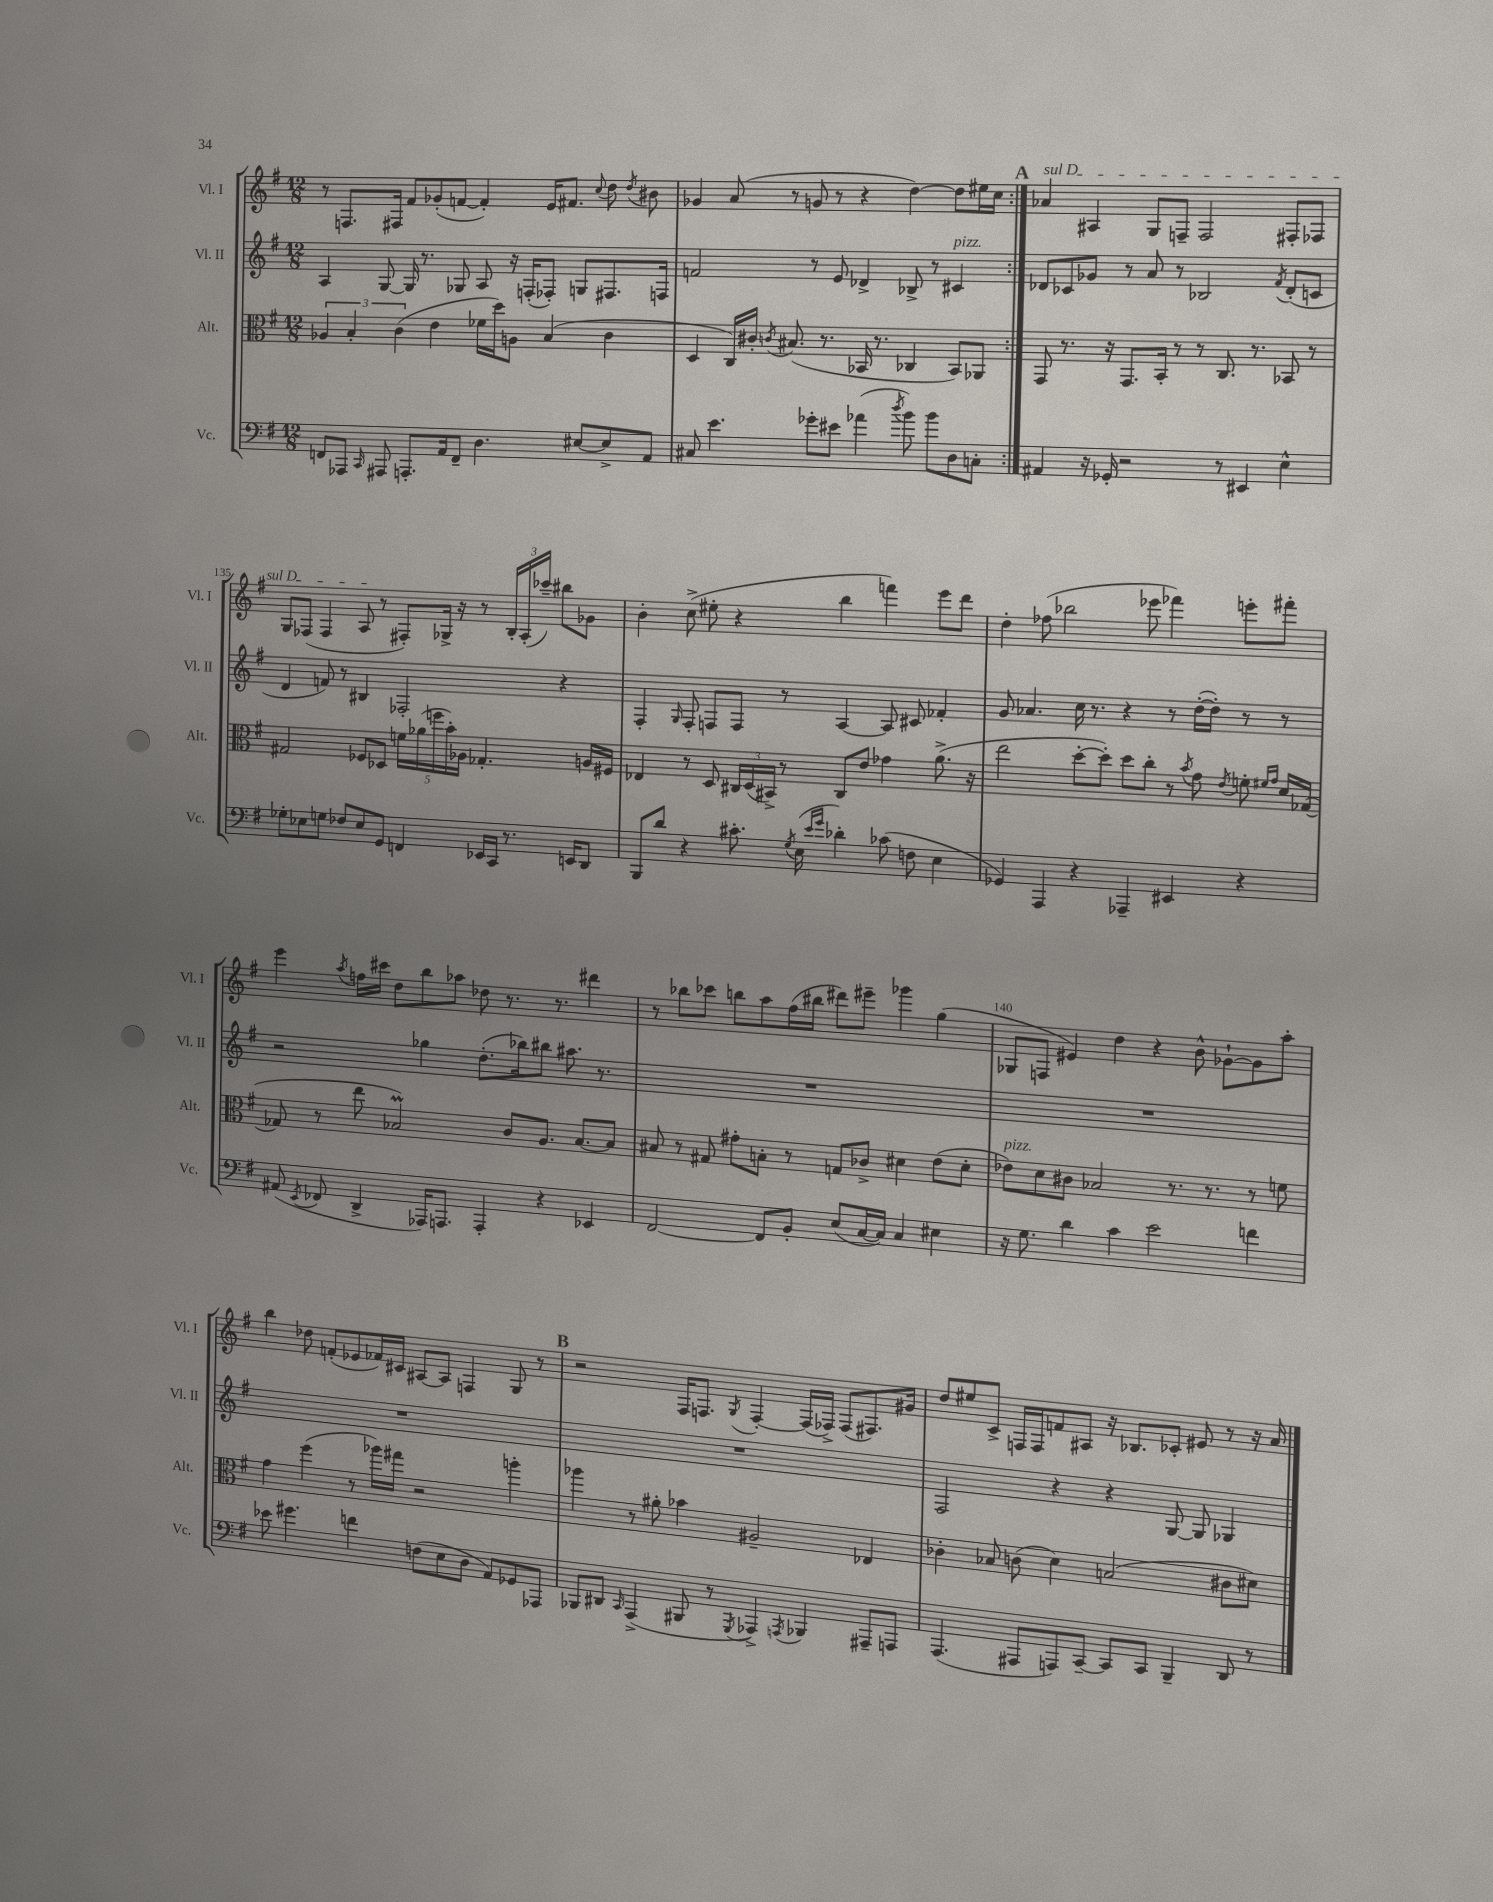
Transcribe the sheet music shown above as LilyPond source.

<<
\new StaffGroup <<
\new Staff = "s0" \with { instrumentName = "Vl. I" shortInstrumentName = "Vl. I" } {
    \clef treble \key g \major \numericTimeSignature \time 12/8
    \autoBeamOff \repeat volta 2 { r8 f8.[ fis16] fis'8[ ges'8-.( f'8]~ f'4-.) e'16[ fis'8.] \appoggiatura { c''8 } d''8 \acciaccatura { d''8 } bis'8 |
    ges'4 a'8( r8 g'8 r8 r4 d''4~) d''8[ eis''16 c''16] | }
    \mark \markup { \bold "A" } \once \override TextSpanner.bound-details.left.text = \markup { \italic "sul D" } aes'4\startTextSpan ais4 g8[ f8]-- f2 fis8[-. fes8] |
    g8[ fes8]( fes4 a8\stopTextSpan r8 fis8[-.) ges16]-> r16 r8 \tuplet 3/2 { b16[-. a16-.( ces'''16]--) } bis''8[ ges'8] |
    b'4-. c''8->( eis''8-. r4 b''4 f'''4) e'''8[ d'''8] |
    d''4-. fes''8( bes''2 ees'''8 fes'''4) e'''8[-. fis'''8]-. |
    e'''4 \acciaccatura { a''8 } f''16[ cis'''16] d''8[ b''8 aes''8] des''8 r8. r8. dis'''4 |
    r8 bes''8[ ces'''8] b''8[ a''8 fis''16( bis''16] dis'''8[) eis'''8]-- ges'''4 g''4( |
    ges8[ f8] eis'4) d''4 r4 b'8-^ ges'8[~-! ges'8 a''8]-. |
    b''4 des''8 f'8[-.( ees'8 fes'16) cis'16] ais8[~ ais8] f4 g8 r8 |
    \mark \markup { \bold "B" } r2 fis16[ f8.] \acciaccatura { g8 } f4~-. f16[( fes16]->) fes8[( fis8.) gis'16] |
    d''8[ eis''8 c'8]-> f16[ f16 f'8 ais8] r16 bes8.[ ces'8]-. eis'8 r8 r16 a'16 \bar "|." |
}
\new Staff = "s1" \with { instrumentName = "Vl. II" shortInstrumentName = "Vl. II" } {
    \clef treble \key g \major \numericTimeSignature \time 12/8
    \autoBeamOff \repeat volta 2 { a4 g8~ g16 r8. ges8 a8 r16 f16[-.( fes8]-.) g8[ fis8. f16] |
    f'2 r8 e'8 des'4-> bes8-> r8 cis'4^\markup { \italic "pizz." } | }
    \mark \markup { \bold "A" } des'8[ ces'8 ges'8] r8 a'8 r8 bes2 \acciaccatura { fis'8 } des'8[-.( c'8] |
    d'4 f'8) r8 bis4 fes2-. r4 |
    fis4-. \grace { g16 } fis8-. f8[ f8] r8 a4~ a8 cis'8 fes'4-. |
    g'8 aes'4. c''16 r8. r4 r8 d''16[~-.( d''16]-.) r8 r8 |
    r2 ges''4 d''8.[-.( bes''16) bis''8] ais''8. r8. |
    R1. |
    R1. |
    R1. |
    \mark \markup { \bold "B" } R1. |
    fis2 r4 r4 g8~ g8 ges4 \bar "|." |
}
\new Staff = "s2" \with { instrumentName = "Alt." shortInstrumentName = "Alt." } {
    \clef alto \key g \major \numericTimeSignature \time 12/8
    \autoBeamOff \repeat volta 2 { \tuplet 3/2 { aes4 b4-. c'4( } e'4 fes'16[ d''16) a8] b4( c'4 |
    d4 c16[) cis'16]-. \acciaccatura { c'8 } bis8.( r8. bes,16 r8. ces4 bes,8[) aes,8] | }
    \mark \markup { \bold "A" } g,8 r8. r16 g,8.[ b,16]-. r8 r8 c8. r8. bes,8 r8 |
    gis2 fes8[ des8] \tuplet 5/4 { f'16[ aes'16( f''16 b'16-.) aes16] } ges4.-. a16[ fis16] |
    ees4 r8 d8 \tuplet 3/2 { cis16[ d16( bis,16]->) } r8 cis8[ e'8] ges'4 a'8.->( r16 |
    e''2 d''8[~-. d''8]-.) d''8[ c''8]-. r8 \acciaccatura { b'8 } g'8 \acciaccatura { e'8 } f'8-. \grace { fis'16[ g'16] } d'16[ ges16]~( |
    ges8 r8 e''8 bes2\prall) c'8[ a8.] bes8.[~ bes8] |
    bis8 r8 gis8 gis'8[-. b8]-. r8 g8[ ces'8]-> dis'4 e'8[( dis'8]-. |
    ees'8[^\markup { \italic "pizz." }) d'8 cis'8] bes2 r8. r8. r8 f'8 |
    g'4 fis''4( r8 aes''16[) gis''16] r2 a''4-. |
    \mark \markup { \bold "B" } aes''4 r8 ais'8-. bes'4 ais2-- ees4 |
    ces'4-. bes8 c'8( d'4) b2( cis'8[ dis'8]) \bar "|." |
}
\new Staff = "s3" \with { instrumentName = "Vc." shortInstrumentName = "Vc." } {
    \clef bass \key g \major \numericTimeSignature \time 12/8
    \autoBeamOff \repeat volta 2 { f,8[ aes,,8] \grace { c,16 } ais,,8 a,,8.[-. a,16 f,8]-- d4. eis8[~ eis8-> a,8] |
    cis8 e'4. ges'8[-. eis'8] aes'4( \acciaccatura { d''8 } b'8) b'8[ d8 c8]-. | }
    \mark \markup { \bold "A" } ais,4 r16 ges,16-. r2 r8 eis,4 e4-^ |
    ges8[-. ees8 g8] fes8[ ees8 g,8] f,4 ees,16[ c,16] r8. e,16[ d,8] |
    b,,8[ d'8] r4 cis'8.-. \acciaccatura { g8 } e16( \grace { e'16[ g'16] } des'4-.) ces'8( f8 e4 |
    ges,4) a,,4 r4 aes,,4-- eis,4 r4 |
    ais,8( \acciaccatura { e,8 } fes,8 d,4-> aes,,16[) a,,8.] a,,4-. r4 ees,4 |
    fis,2~ fis,8[ b,8]-. e8[( c16~ c16]) c4 eis4 |
    r16 g8. d'4 c'4 e'2 f'4 |
    ees'8 gis'4. f'4 f8[( e8 d8] a,8[) ges,8 aes,,8] |
    \mark \markup { \bold "B" } bes,,8[ dis,8] \grace { c,16 } a,,4->( bis,,8 r8 \acciaccatura { g,,8 } aes,,4->) \acciaccatura { a,,8 } bes,,4 ais,,8[-- a,,8] |
    a,,4.( ais,,8[ a,,8) c,8]~-- c,8[ c,8] b,,4-- d,8 r8 \bar "|." |
}
>>
>>
\layout { \context { \Score currentBarNumber = #132 \override BarNumber.break-visibility = ##(#f #t #t) barNumberVisibility = #(every-nth-bar-number-visible 5) } }
